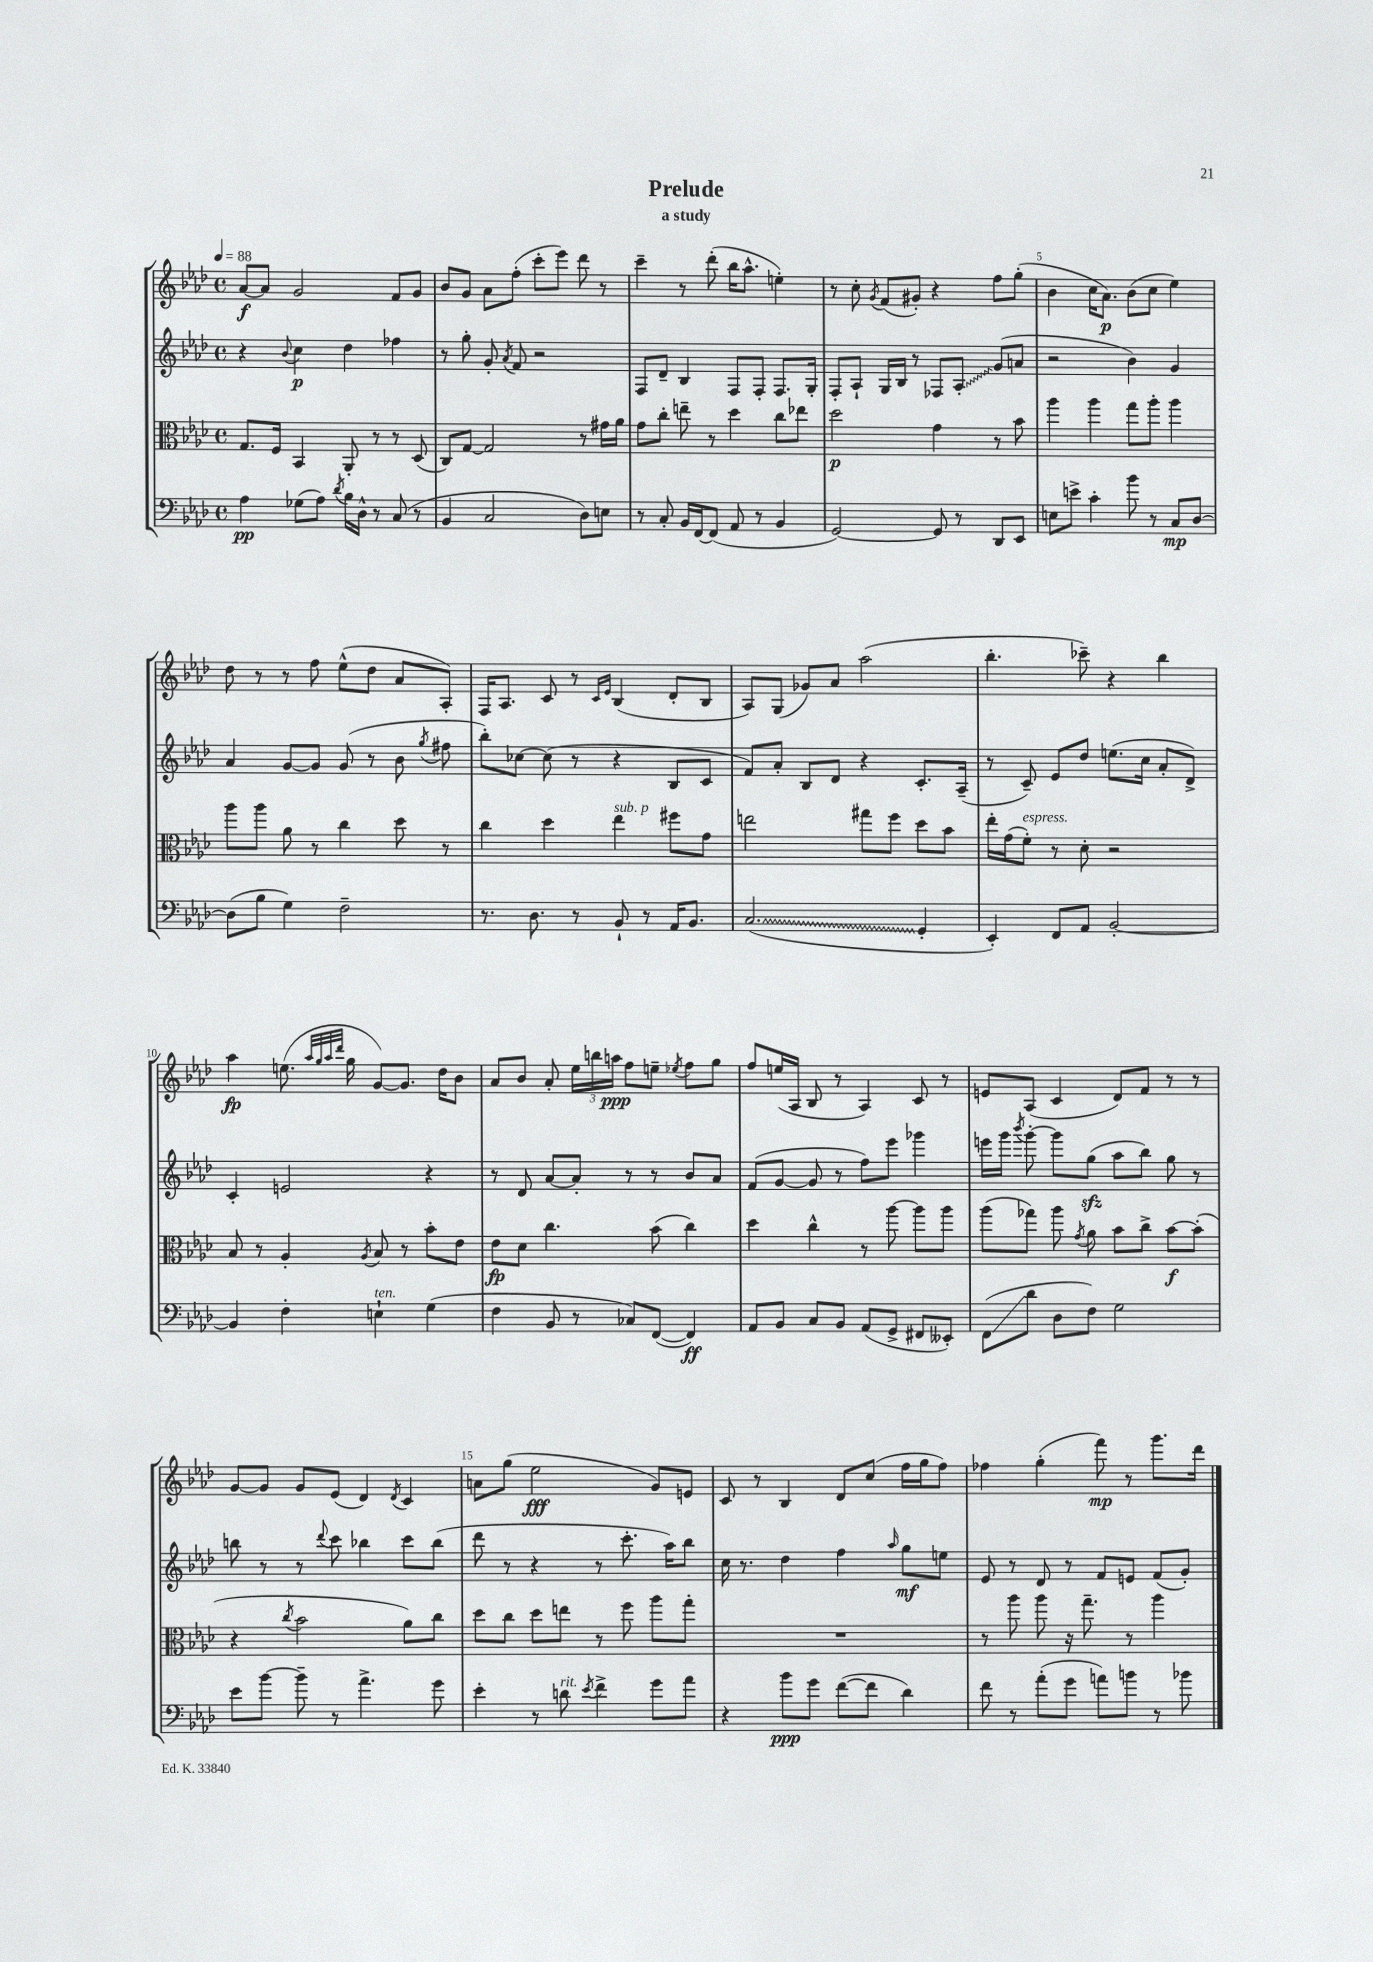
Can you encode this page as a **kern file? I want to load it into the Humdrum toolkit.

**kern	**kern	**kern	**kern
*staff4	*staff3	*staff2	*staff1
*clefF4	*clefC3	*clefG2	*clefG2
*k[b-e-a-d-]	*k[b-e-a-d-]	*k[b-e-a-d-]	*k[b-e-a-d-]
*M4/4	*M4/4	*M4/4	*M4/4
*met(c)	*met(c)	*met(c)	*met(c)
*MM88	*MM88	*MM88	*MM88
4A-	8.G	4r	[8a-
.	.	.	8a-]
.	16F	.	.
.	.	8qqb-	.
(8G-	4BB-	4cc	2g
8A-)	.	.	.
8qd-	.	.	.
16B-	8AA-'	4dd-	.
16D-^^	.	.	.
8r	8r	.	.
(8C	8r	4ff-	8f
8r	(8D-	.	8g
=	=	=	=
4BB-	8C)	8r	8b-
.	[8G	8gg'	8g
2C	2G]	8g'	8a-
.	.	8qa-	.
.	.	8f	(8ff'
.	.	2r	8ccc'
.	.	.	8eee-)
8D-)	8r	.	8ddd-
8E	16g#	.	8r
.	16a-	.	.
=	=	=	=
8r	8g	8F	4ccc~
8C'	8cc'	8d-~	.
16BB-	8ee~	4B-	8r
[16FF	.	.	.
(8FF]	8r	.	(8ddd-'
8AA-	4dd-	8F	16bb-
.	.	.	8.aa-^^
8r	.	8F'	.
4BB-	8cc	8.F	4ee')
.	8ee-	.	.
.	.	16G'	.
=	=	=	=
[2GG)	2dd-	8F'	8r
.	.	8A-`	8cc'
.	.	.	8qg
.	.	16G	(8f
.	.	16B-	.
.	.	8r	8g#')
8GG]	4g	8F-	4r
8r	.	8A-'	.
8DD-	8r	(8g	8ff
8EE-	8b-	8a	(8gg'
=	=	=	=
8E	4aa-	2r	4b-
8e^	.	.	.
4c'	4aa-	.	16cc
.	.	.	8.a-)
8b-	8gg	4b-)	(8b-
8r	8aa-'	.	8cc
8C	4aa-	4g	4ee-)
[8D-	.	.	.
=	=	=	=
(8D-]	8aa-	4a-	8dd-
8B-	8aa-	.	8r
4G)	8a-	[8g	8r
.	8r	8g]	8ff
2F~	4cc	(8g	(8ee-^^
.	.	8r	8dd-
.	8dd-	8b-	8a-
.	.	8qgg	.
.	8r	8ff#	8A-')
=	=	=	=
8.r	4cc	8bb-')	16F
.	.	.	8.A-
.	.	[8cc-	.
8.D-	.	.	.
.	4dd-	(8cc-]	8c
8r	.	8r	8r
.	.	.	16qqc
.	.	.	16qqe-
8BB-`	4ee-	4r	(4B-
8r	.	.	.
16AA-	8ff#	8B-	8d-'
8.BB-	.	.	.
.	8g	8c	8B-
=	=	=	=
(2.C	2ee	8f)	8A-)
.	.	8a-'	(8G
.	.	8B-	8g-)
.	.	8d-	8a-
.	8gg#	4r	(2aa-
.	8ff	.	.
4GG'	8dd-	8.c'	.
.	8b-	.	.
.	.	(16A-~	.
=	=	=	=
4EE-')	16ee-'	8r	4.bb-'
.	(16g	.	.
.	8f')	8c~)	.
8FF	8r	8e-	.
8AA-	8d-'	8dd-	8ccc-~)
[2BB-'	2r	(8.ee	4r
.	.	16cc	.
.	.	8a-'	4bb-
.	.	8d-^)	.
=	=	=	=
4BB-]	8B-	4c'	4aa-
.	8r	.	.
4F'	4A-'	2e	(8.ee
.	.	.	32qqaa-
.	.	.	32qqgg
.	.	.	32qqaa-
.	.	.	32qqddd-
.	.	.	16gg
.	8qA-	.	.
4E`	8B-	.	[8g)
.	8r	.	8.g]
(4G	8b-'	4r	.
.	.	.	16dd-
.	8e-	.	8b-
=	=	=	=
4F	8e-	8r	8a-
.	8d-	8d-	8b-
8BB-	4.cc	[8a-	8a-'
8r	.	8a-']	24ee-
.	.	.	24bb
.	.	.	24aa
8C-)	.	8r	8ff
([8FF	(8b-	8r	8ee~
.	.	.	8qee-
4FF])	4cc)	8b-	8ff
.	.	8a-	8gg
=	=	=	=
8AA-	4dd-	(8f	8ff
8BB-	.	[8g	(16ee
.	.	.	16A-
8C	4cc^^	8g]	8B-
8BB-	.	8r	8r
(8AA-	8r	8ff)	4A-)
8GG^	[8aa-	8eee-	.
8FF#	8aa-]	4ggg-	8c
8EE--')	8aa-	.	8r
=	=	=	=
(8FF	(8aa-	16eee	8e
.	.	16ggg	.
.	.	8qbbb-	.
8d-	8gg-)	[8ggg'	(8A-
8D-	8aa-	8ggg]	4c
.	8qg	.	.
8F)	8a-	(8gg	.
2G	8b-	8aa-	8d-)
.	8cc^	8bb-)	8f
.	[8b-	8gg	8r
.	(8b-']	8r	8r
=	=	=	=
8e-	4r	8bb	[8g
[8b-	.	8r	8g]
.	8qcc	.	.
8b-~]	2b-	8r	8g
.	.	8qqddd-	.
8r	.	8ccc	(8e-
4.a-^	.	4bb-	4d-)
.	.	.	8qd-
.	8a-)	8ccc	4c
8g	8cc	(8bb-	.
=	=	=	=
4e-'	8dd-	8ddd-	8a
.	8cc	8r	(8gg
8r	8dd-	4r	2ee-
8d	8ee	.	.
8qe-	.	.	.
4f^	8r	8r	.
.	8ff	8.ccc'	.
8g	8aa-	.	8g)
.	.	16aa-)	.
8a-	8gg'	8bb-	8e
=	=	=	=
4r	1r	16cc	8c
.	.	8.r	.
.	.	.	8r
8b-	.	4dd-	4B-
8g	.	.	.
([8f	.	4ff	8d-
8f]	.	.	(8cc
.	.	16qqaa-	.
4d-)	.	8gg	16ff
.	.	.	16gg
.	.	8ee	8ff)
=	=	=	=
8f	8r	8e-	4ff-
8r	8aa-	8r	.
(8a-'	8aa-	8d-	(4gg'
8g	16r	8r	.
.	8.gg~	.	.
8a)	.	8f	8fff)
8b	8r	8e	8r
8r	4aa-	(8f	8.ggg
8b-	.	8g')	.
.	.	.	16ddd-
==	==	==	==
*-	*-	*-	*-
